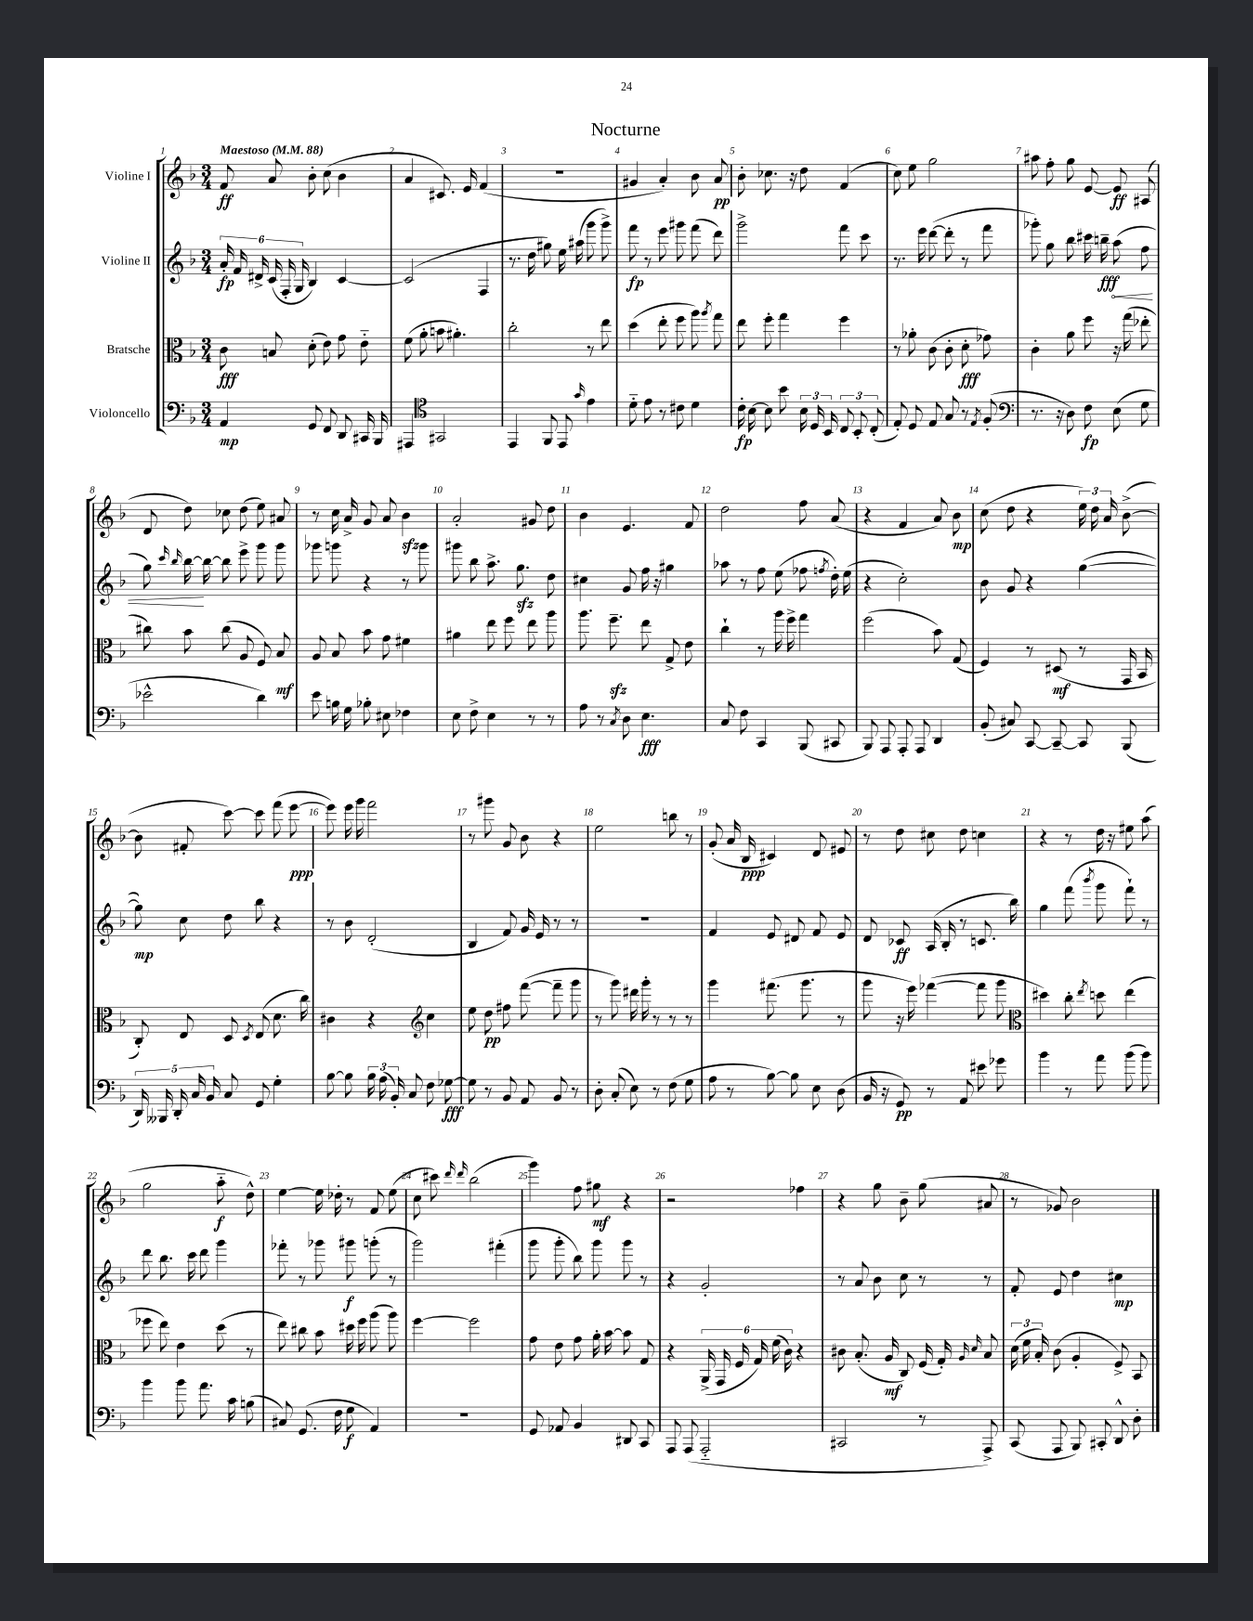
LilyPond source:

\header { title = "Nocturne" }
<<
\new StaffGroup <<
\new Staff = "s0" \with { instrumentName = "Violine I" } {
    \clef treble \key f \major \numericTimeSignature \time 3/4 \tempo "Maestoso" 4 = 88
    \autoBeamOff f'8\ff a'8 bes'8-. c''8( bes'4 |
    a'4 cis'8.) e'16 f'4( |
    R2. |
    gis'4 a'4-.) bes'8 a'8\pp |
    bes'8-. ces''8. r16 d''8 f'4( |
    c''8) e''8 g''2 |
    ais''8 f''8-. g''8 e'8~ e'8\ff ais8( |
    d'8 d''8) ces''8 d''8( e''8) ais'8 |
    r8 c''16 a'16-> g'8 a'8 bes'4\sfz |
    a'2-. gis'8 d''8 |
    bes'4 e'4. f'8 |
    d''2 f''8 a'8( |
    r4 f'4 a'8) bes'8\mp |
    c''8( d''8 r4 \tuplet 3/2 { e''16) d''16 a'16 } bes'8~->( |
    bes'8 fis'8-. c'''8~) c'''8 f'''8( e'''8~\ppp |
    e'''8) e'''16 g'''16 f'''2 |
    r8 gis'''8 g'8 bes'8 r4 |
    e''2 b''8 r8 |
    g'8-.( a'16 bes16\ppp cis'4) d'8 eis'8 |
    r8 d''8 cis''8 d''8 c''4 |
    r4 r8 d''16 r16 eis''8 a''8( |
    g''2 a''8-_\f d''8-^) |
    e''4~ e''16 des''16-. r8 f'8 e''8( |
    c''8 cis'''8) \grace { d'''16 d'''16 } bes''2( |
    g'''4) f''8 gis''8\mf r4 |
    r2 fes''4 |
    r4 g''8 bes'8-- g''8( ais'8 |
    r8 ges'8) bes'2 \bar "|." |
}
\new Staff = "s1" \with { instrumentName = "Violine II" } {
    \clef treble \key f \major \numericTimeSignature \time 3/4
    \autoBeamOff \tuplet 6/4 { a'16-.\fp f'16 dis'16-> c'16( f16-. g16 } bes4) c'4~ |
    c'2( f4 |
    r8. d''16 gis''8) e''16 ais''16( g'''8 g'''8->) |
    f'''8\fp r8 e'''8 gis'''8 f'''8( d'''8) |
    g'''2-> f'''8 c'''8 |
    r8. e'''16 d'''8~( d'''8-. r8 f'''8 |
    ges'''8-.) g''8 bes''8 cis'''16 b''16--\fff \once \override Hairpin.circled-tip = ##t a''8\<( f''8 |
    g''8) \grace { c'''16 bes''16 } bes''16~\! bes''16~ bes''8 e'''8-> g'''8 g'''8 |
    ges'''8 g'''8 r4 r8 g'''8 |
    gis'''8 bes''8 a''8.-> g''8.\sfz d''8 |
    cis''4 g'8 f''16 r16 gis''4 |
    aes''8 r8 f''8 e''8( fes''8 \acciaccatura { f''8 } d''16-.) e''16( |
    r4 c''2-.) |
    bes'8 g'8 r4 g''4~( |
    g''8\mp) c''8 d''8 bes''8 r4 |
    r8 bes'8 d'2-.( |
    bes4 f'8) g'16 e'16 r8 r8 |
    R2. |
    f'4 e'8 dis'8 f'8 e'8 |
    d'8 ces'8\ff a16( bes16-. r8 c'8. bes''16) |
    g''4 f'''8( \acciaccatura { bes'''8 } g'''8 f'''8-!) r8 |
    d'''8 bes''8. c'''16 d'''8 g'''4 |
    fes'''8-. r8 ges'''8 gis'''8\f g'''8-.( r8 |
    g'''2) fis'''4-.( |
    g'''8 g'''8-. bes''8) g'''8 g'''8 r8 |
    r4 g'2-. |
    r8 a'8 bes'8 c''8 r8 r8 |
    f'8-. e'8 d''4 cis''4\mp \bar "|." |
}
\new Staff = "s2" \with { instrumentName = "Bratsche" } {
    \clef alto \key f \major \numericTimeSignature \time 3/4
    \autoBeamOff c'8\fff b8 d'8-.( e'8) g'8 e'8-_ |
    f'8( a'8-. b'8 ais'4.-.) |
    c''2-. r8 e''8 |
    d''4( e''8-. f''8 a''8) \acciaccatura { a''8 } g''8 |
    e''8 f''8-. g''4 f''4 |
    r8 aes'8-. c'8( c'8-. d'8-.\fff ges'8) |
    c'4-. a'8 f''8 r16 g''16( ees''8-. |
    cis''8) bes'8 cis''8( a8 f8) bes8\mf |
    a8 bes8 bes'8 g'8 fis'4 |
    ais'4 e''8 f''8 e''8 a''8 |
    a''8. f''8.--\sfz e''8 g8-> e'8 |
    c''4-! r8 a''16 f''16-> g''4 |
    f''2( bes'8) g8( |
    f4) r8 dis8\mf( r8 g,16 bes,16 |
    c8-.) e8 d8 \acciaccatura { d8 } e8( d'8. c''16) |
    cis'4 r4 \clef treble c''4 |
    e''8 d''8\pp fis''8 f'''8~( f'''8-- g'''8 |
    r8 g'''8) dis'''16 g'''16-. r8 r8 r8 |
    g'''4 fis'''8.( g'''8. r8 |
    g'''8 r16 e'''16) fes'''4~( fes'''8 g'''8 |
    \clef alto dis''4) c''8-. \acciaccatura { e''8 } d''8 e''4( |
    fes''8 e''8) e'4 d''8( r8 |
    e''8) cis''8 bes'8 dis''16 f''16 a''8( a''8) |
    f''4~ f''2 |
    g'8 e'8 g'8 a'16-. bes'16~ bes'8 g8 |
    r4 \tuplet 6/4 { a,16->( g,16 f16 g16) f'16( c'16) } r4 |
    cis'8 bes8.-.( a16\mf c8) f16( g16-.) \grace { a16 d'16 } bes8 |
    \tuplet 3/2 { d'16( f'16 bes16-.) } c'8( a4-. f8->) bes,8 \bar "|." |
}
\new Staff = "s3" \with { instrumentName = "Violoncello" } {
    \clef bass \key f \major \numericTimeSignature \time 3/4
    \autoBeamOff a,4\mp g,8 f,8 d,8 cis,16 bes,,16 |
    ais,,4 \clef tenor gis,2 |
    e,4 f,8 e,8 \grace { g'16 } e'4 |
    d'8-_ e'8 r8 cis'8 d'4 |
    c'16-.\fp bes16~ bes8 bes'8 \tuplet 3/2 { bes16 d16 bes,16 } \tuplet 3/2 { c8 bes,8-. c8-.( } |
    e8-.) d8 e8 g8 r8 \acciaccatura { e8 } f8-.( |
    \clef bass r8. r16 d8) f8\fp e8( g8 |
    ees'2-^ d'4) |
    e'8 b16 g16 bes8-. eis8 fes4 |
    e8 f8-> e4 r8 r8 |
    a8 r8 \acciaccatura { c8 } d8 e4.\fff |
    c8 f8 c,4 bes,,8( cis,8 |
    bes,,8) a,,8 a,,8-. a,,8 d,4 |
    bes,8-.( cis8) c,8~ c,8~-- c,8 bes,,8( |
    \tuplet 5/4 { d,16) beses,,16 d,16-. c16 bes,16 } c8 g,8 g4-. |
    bes8~ bes8 \tuplet 3/2 { bes16 a16( bes,16-.) } c8 f8 ges8~\fff |
    ges8 r8 bes,8 a,8 bes,8 r8 |
    d8-. c8-.( e8) r8 f8( g8 |
    a8 r8 bes8~) bes8 e8 d8( |
    bes,16 r16 g,8\pp) r8 a,8 eis'8 ges'8 |
    bes'4 r8 a'8 bes'8( bes'8) |
    bes'4 bes'8 a'8. c'16 b8( |
    cis8) g,8.( f16 g8\f a,4) |
    R2. |
    g,8 aes,8 bes,4 dis,8 c,8 |
    a,,8 a,,8( a,,2-_ |
    cis,2 r8 a,,8->) |
    c,8( a,,8 bes,,8) cis,8-. d,8-^ d8-. \bar "|." |
}
>>
>>
\layout { \context { \Score \override BarNumber.break-visibility = ##(#f #t #t) barNumberVisibility = #all-bar-numbers-visible } }
